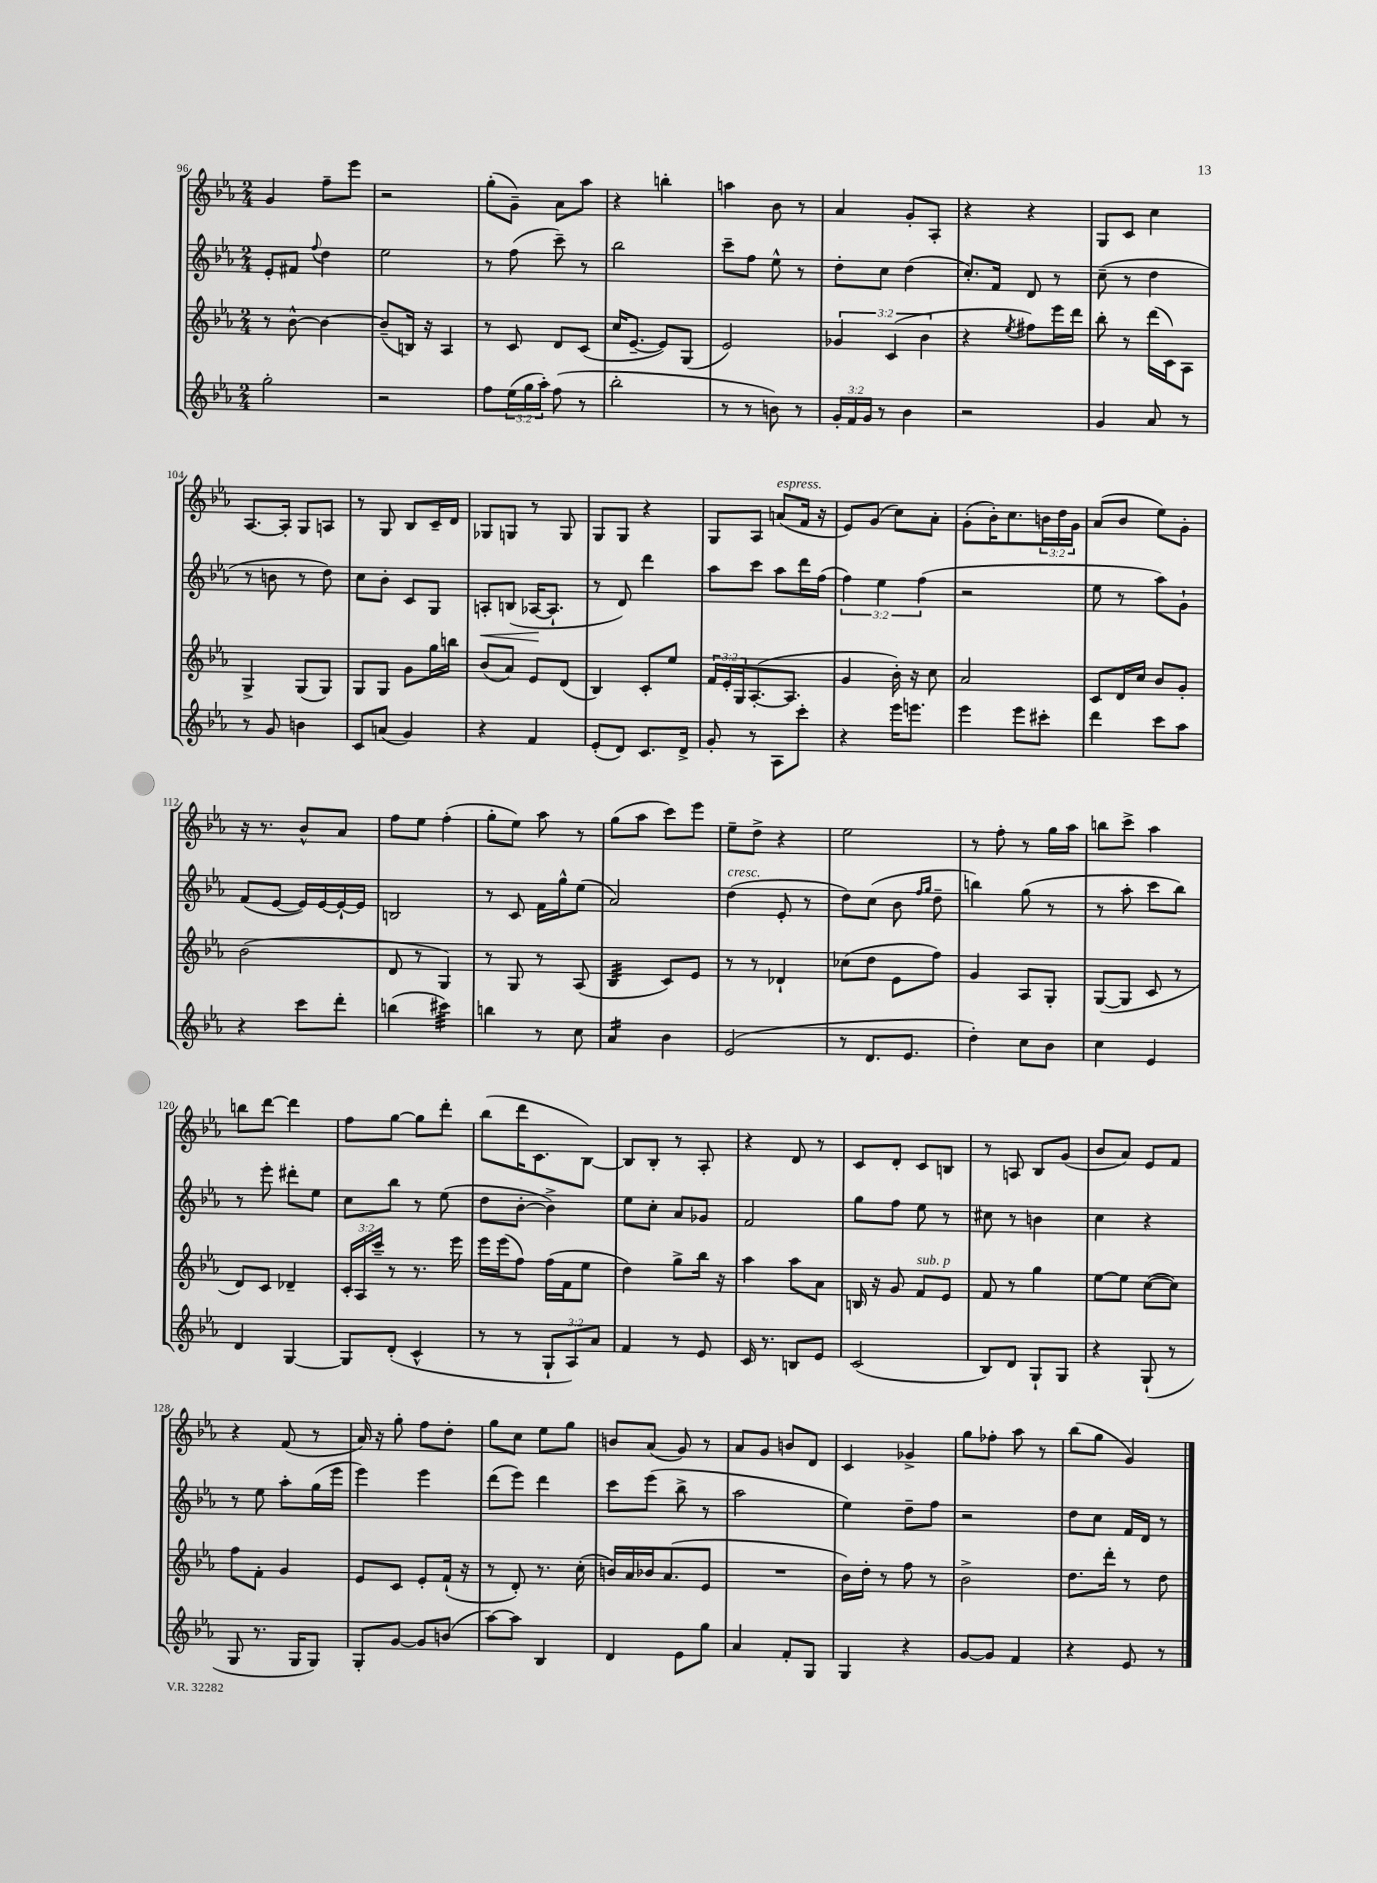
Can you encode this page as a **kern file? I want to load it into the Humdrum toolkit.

**kern	**kern	**kern	**kern
*staff4	*staff3	*staff2	*staff1
*clefG2	*clefG2	*clefG2	*clefG2
*k[b-e-a-]	*k[b-e-a-]	*k[b-e-a-]	*k[b-e-a-]
*M2/4	*M2/4	*M2/4	*M2/4
2gg'	8r	8e-'	4g
.	[8b-^^	8f#	.
.	.	8qqff	.
.	4b-_	4dd	8ff~
.	.	.	8eee-
=	=	=	=
2r	(8b-~]	2ee-	2r
.	16B)	.	.
.	16r	.	.
.	4A-	.	.
=	=	=	=
8ff	8r	8r	(8gg'
(24ee-	8c	(8ff	8g~)
24gg	.	.	.
24aa-')	.	.	.
(8ff	8d	8ccc~)	8a-
8r	(8c	8r	8aa-
=	=	=	=
2bb-'	16cc	2bb-	4r
.	[8.e-~	.	.
.	8e-])	.	4bb'
.	(8G	.	.
=	=	=	=
8r	2e-)	8ccc~	4aa
8r	.	8ff	.
8b)	.	8ee-^^	8b-
8r	.	8r	8r
=	=	=	=
24g'	6g-	8dd'	4a-
24f	.	.	.
24g	.	.	.
8r	.	8cc	.
.	(6c	.	.
4b-	.	(4dd	8g'
.	6b-	.	.
.	.	.	8A-'
=	=	=	=
2r	4r	8.cc')	4r
.	.	16f	.
.	8qee-	.	.
.	8ff#)	8d	4r
.	16eee-	8r	.
.	16ddd	.	.
=	=	=	=
4g	8bb-'	(8cc~	8G
.	8r	8r	8c
8a-	(16ddd	4dd	4cc
.	16c)	.	.
8r	8A-	.	.
=	=	=	=
8r	4G^	8r	[8.A-
8g	.	8b	.
.	.	.	16A-']
4b	(8G	8r	8G
.	8G)	8dd)	8A
=	=	=	=
8c	8G	8cc	8r
(8a	8G	8b-'	8G
4g)	8g	8c	8B-
.	16gg	8G	16c~
.	16bb	.	16d
=	=	=	=
4r	(8b-	8A'	8G-
.	8a-)	(8B	8G
4f	8e-	[16A-	8r
.	.	8.A-`]	.
.	(8d	.	8G
=	=	=	=
(8e-'	4B-)	8r	8G
8d)	.	8d)	8G
8.c	8c'	4ddd	4r
.	8ee-	.	.
16d^	.	.	.
=	=	=	=
8g'	24f	8aa-	8G
.	24e-'	.	.
.	24G	.	.
8r	([8.A-'	8ccc	8A-
8A-	.	8aa-	(8a
.	8.A-]	.	.
8ccc'	.	16ddd	16f
.	.	(16ff	16r
=	=	=	=
4r	4g	6ff)	8e-)
.	.	.	(8g
.	.	6ee-	.
16eee-	16b-')	.	8cc)
8.eee	16r	.	.
.	.	(6ff	.
.	8cc	.	8a-'
=	=	=	=
4eee-	2a-	2r	(8g'
.	.	.	16b-')
.	.	.	8.cc
8eee-	.	.	.
8ccc#'	.	.	24b
.	.	.	24dd
.	.	.	24g
=	=	=	=
4ddd	8c	8ee-	(8a-
.	16d	8r	8b-
.	16cc	.	.
8ccc	8b-	8aa-)	8ee-)
8aa-	8g'	8g`	8g'
=	=	=	=
4r	(2b-	(8f	16r
.	.	.	8.r
.	.	[8e-	.
8ccc	.	16e-])	8b-^^
.	.	[16e-	.
8ddd'	.	16e-`_	8a-
.	.	16e-]	.
=	=	=	=
(4bb	8d	2B	8ff
.	8r	.	8ee-
4ccc#)	4G)	.	(4ff'
=	=	=	=
4bb	8r	8r	8gg'
.	8G	8c	8ee-)
8r	8r	16f	8aa-
.	.	16gg^^	.
8cc	(8A-	(8ee-	8r
=	=	=	=
4a-	4B-	2a-)	(8gg
.	.	.	8aa-
4b-	8c)	.	8ccc)
.	8e-	.	8eee-
=	=	=	=
(2e-	8r	(4dd	8ee-~
.	8r	.	8dd^
.	4d-`	8e-'	4r
.	.	8r	.
=	=	=	=
8r	(8cc-	8dd)	2ee-
8.d	8dd	(8cc	.
.	8e-	8b-	.
8.e-	.	.	.
.	.	16qqff	.
.	.	16qqgg	.
.	8ff)	8dd~	.
=	=	=	=
4dd')	4g	4bb)	8r
.	.	.	8ff'
8cc	8A-	(8gg	8r
8b-	8G'	8r	16gg
.	.	.	16aa-
=	=	=	=
4cc	([8G	8r	8bb
.	8G]	8aa-'	8ccc^
4e-	8c	8ccc	4aa-
.	8r	8bb-)	.
=	=	=	=
4d	8d)	8r	8bb
.	8c	8eee-'	[8ddd
[4G	4d-~	8ddd#'	4ddd]
.	.	8ee-	.
=	=	=	=
8G]	24c'	8cc	8ff
.	24A-	.	.
.	24ccc~	.	.
(8d'	8r	8bb-	[8gg
4c^^	8.r	8r	8gg]
.	.	(8ee-	8ddd'
.	16eee-	.	.
=	=	=	=
8r	16eee-	8dd	(8bb-
.	(16eee-	.	.
8r	8ff)	[8b-'	16ddd
.	.	.	8.c
12G`	(16ff	4b-^])	.
.	16f	.	.
12A-)	.	.	.
.	8ee-	.	[8B-)
12a-	.	.	.
=	=	=	=
4f	4dd)	8ee-	8B-]
.	.	8cc'	8B-'
8r	8gg^	8a-	8r
8e-	16bb-	8g-	8A-'
.	16r	.	.
=	=	=	=
16c	4aa-	2f	4r
8.r	.	.	.
8B	8aa-	.	8d
8e-	8a-	.	8r
=	=	=	=
(2c	16B	8gg	8c
.	16r	.	.
.	8g	8ff	8d'
.	8f	8ee-	8c
.	8e-	8r	8B
=	=	=	=
8B-)	8f	8cc#	8r
8d	8r	8r	8A
8G`	4gg	4b	8B-
8G	.	.	(8g
=	=	=	=
4r	[8ee-	4cc	8b-
.	8ee-]	.	8a-)
(8G`	([8cc	4r	8e-
8r	8cc])	.	8f
=	=	=	=
8G	8ff	8r	4r
8.r	8f'	8ee-	.
.	4g	8aa-'	(8f
16G	.	.	.
8G)	.	(16gg	8r
.	.	16eee-	.
=	=	=	=
8G'	8e-	4eee-)	16a-)
.	.	.	16r
[8g	8c	.	8gg'
8g]	8e-'	4eee-	8ff
(8b	(16f`	.	8dd'
.	16r	.	.
=	=	=	=
[8aa-)	8r	(8ddd	8gg
8aa-]	8d')	8eee-)	8cc
4B-	8.r	4ddd	8ee-
.	.	.	8gg
.	(16cc'	.	.
=	=	=	=
4d	16b)	8ccc	8b
.	16a-	.	.
.	16b-	(8eee-	(8a-
.	(8.a-	.	.
8e-	.	8bb-^	8g)
8gg	8e-	8r	8r
=	=	=	=
4a-	2r	2aa-	8a-
.	.	.	8g
8f'	.	.	8b
8G	.	.	8d
=	=	=	=
4G	16b-)	4ee-)	4c
.	16dd'	.	.
.	8r	.	.
4r	8ff	8dd~	4g-^
.	8r	8ff	.
=	=	=	=
[8g	2b-^	2r	8gg
8g]	.	.	8ff-'
4f	.	.	8aa-
.	.	.	8r
=	=	=	=
4r	8.dd	8dd	(8bb-
.	.	8cc	8gg
.	16ddd'	.	.
8e-	8r	16f	4g)
.	.	16d	.
8r	8dd	8r	.
==	==	==	==
*-	*-	*-	*-
